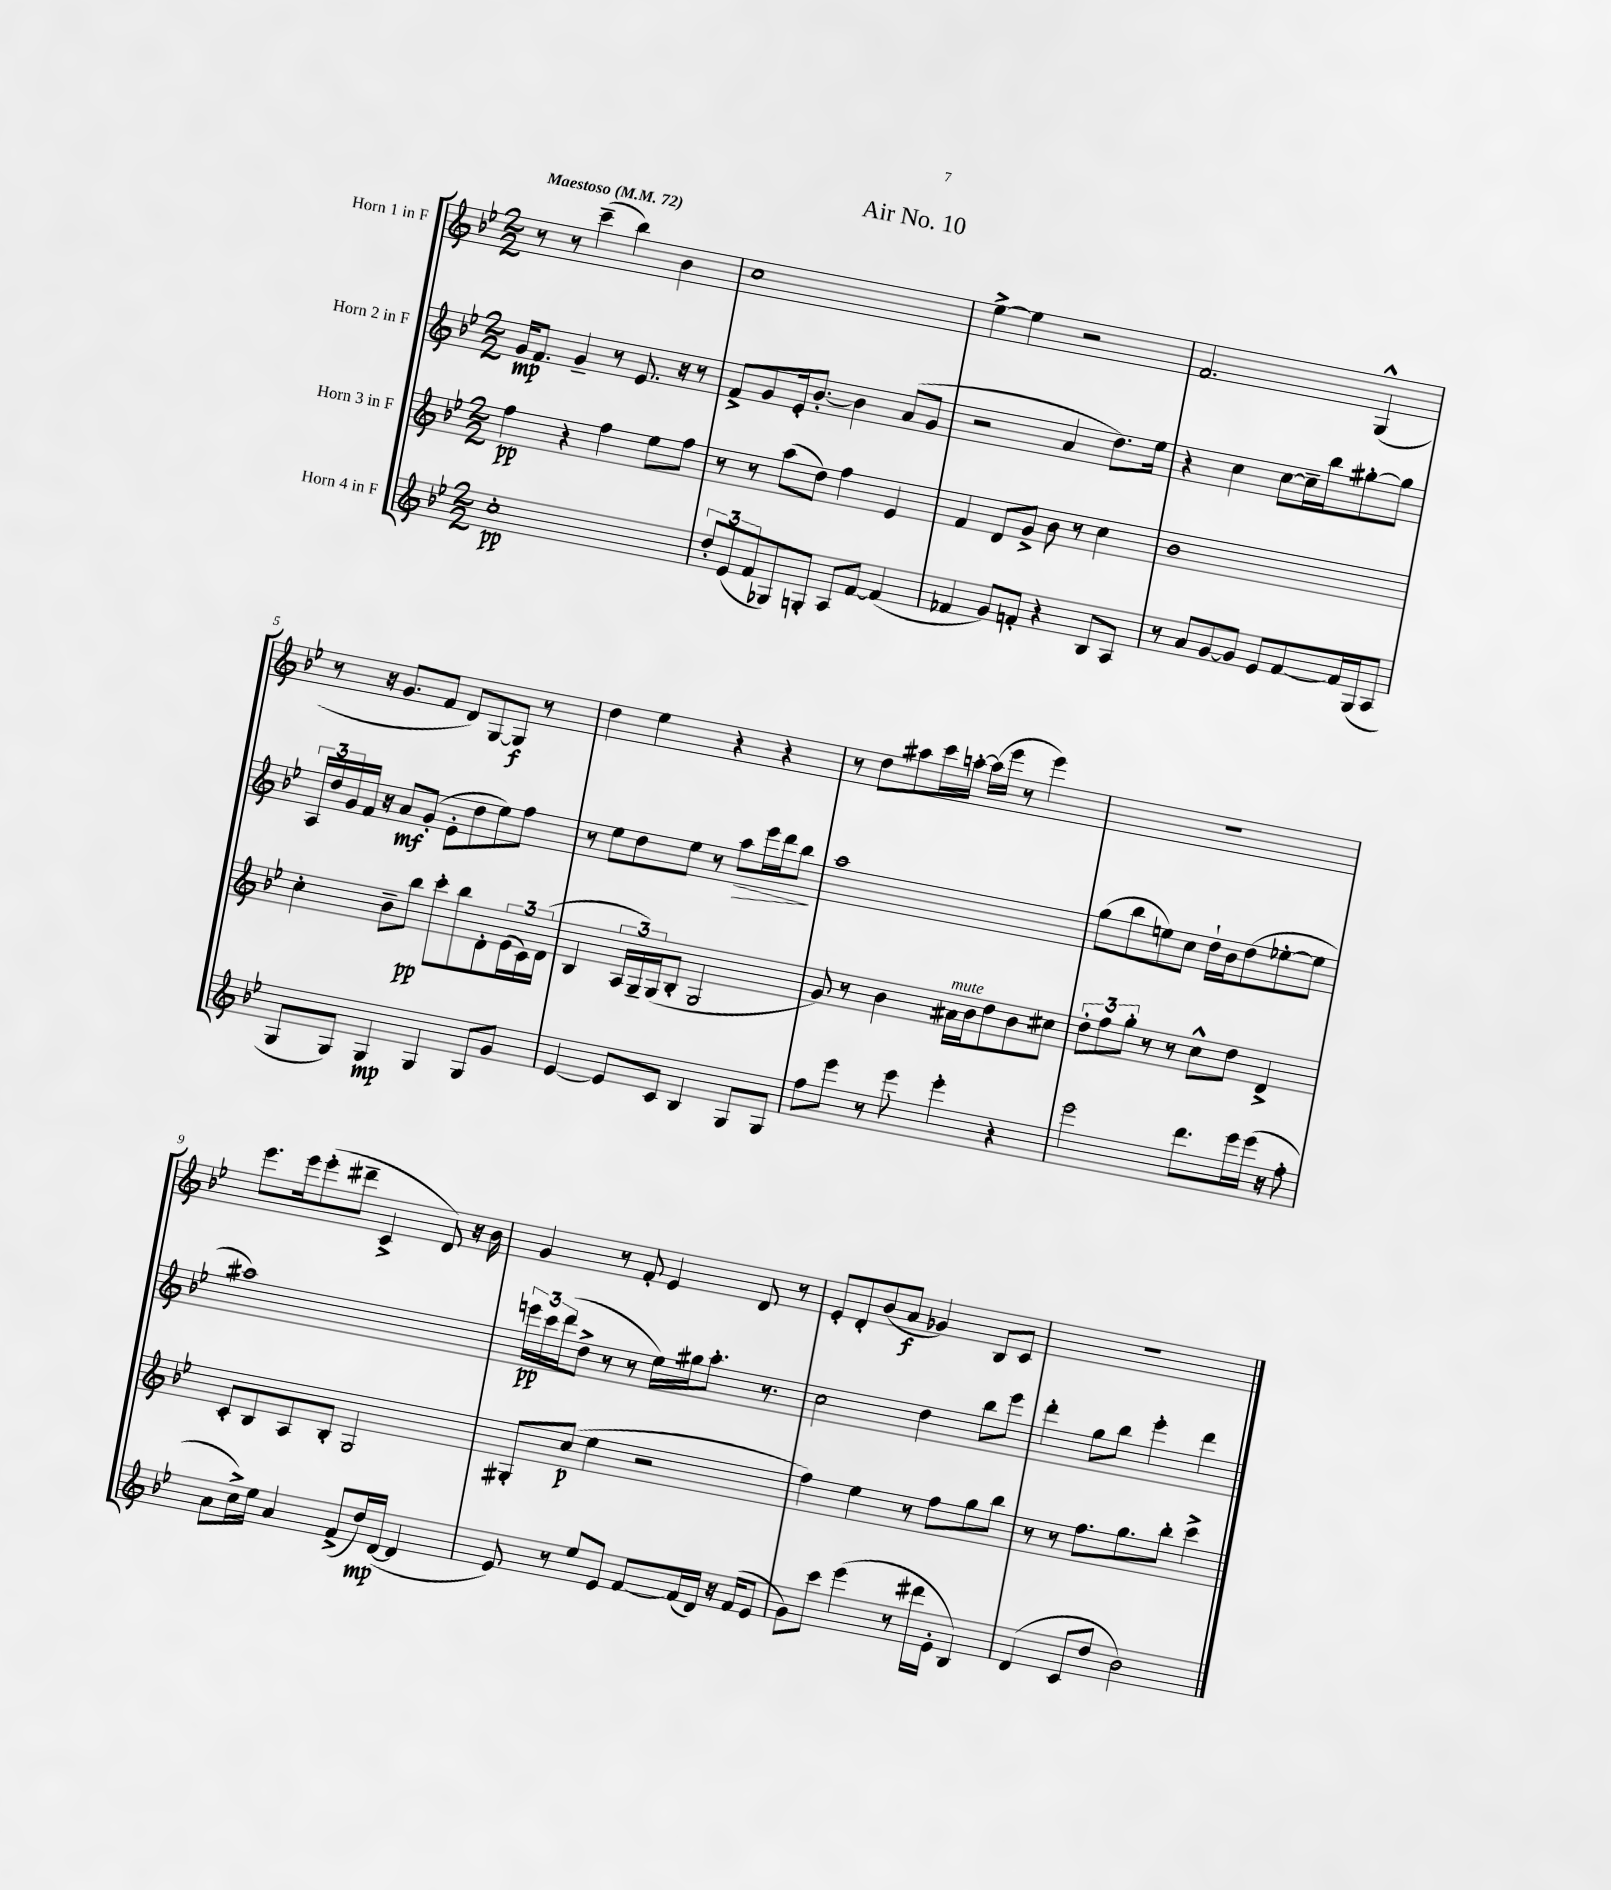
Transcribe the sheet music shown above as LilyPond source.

\header { title = "Air No. 10" }
<<
\new StaffGroup <<
\new Staff = "s0" \with { instrumentName = "Horn 1 in F" } {
    \clef treble \key bes \major \numericTimeSignature \time 2/2 \tempo "Maestoso" 4 = 72
    r8 r8 c'''4--( bes''4) bes'4 |
    c''1 |
    ees''4~-> ees''4 r2 |
    f'2. g4-^( |
    r8 r16 g'8. f'8 d'8) g8~ g8\f r8 |
    d''4 ees''4 r4 r4 |
    r8 d''8 ais''8 c'''16 a''16~-. a''16( ees'''16 r8 ees'''4) |
    r1 |
    ees'''8. ees'''16 ees'''8-.( dis'''8-- c'4-> d'8) r16 bes'16 |
    g'4 r8 f'8-. ees'4 d'8 r8 |
    ees'8-. d'8-. bes'8( a'8\f ges'4) bes8 c'8 |
    R1 \bar "|." |
}
\new Staff = "s1" \with { instrumentName = "Horn 2 in F" } {
    \clef treble \key bes \major \numericTimeSignature \time 2/2
    g'16\mp f'8. g'4-- r8 ees'8. r16 r8 |
    f'8-> g'8 ees'16-. bes'8.~-. bes'4 a'8( g'8 |
    r2 a'4 d''8.) ees''16 |
    r4 c''4 c''8~ c''16-- bes''16 gis''8~-. gis''8 |
    \tuplet 3/2 { a16 d''16 g'16 } f'16 r16 a'8\mf g'8-.( ees'8-. d''8 ees''8) f''8 |
    r8 ees''8 d''8 ees''8 r8 a''8\> ees'''16 d'''16 bes''8\! |
    a''1 |
    g''8( bes''8 e''8) c''8 d''16-! bes'16 d''8( ees''8~-. ees''8 |
    ais''1) |
    \tuplet 3/2 { e'''16\pp c'''16 d'''16( } d''8-> r8 r8 ees''16) gis''16 a''8.-. r8. |
    c''2 d''4 bes''8 ees'''8 |
    d'''4-. g''8 bes''8 ees'''4-. d'''4 \bar "|." |
}
\new Staff = "s2" \with { instrumentName = "Horn 3 in F" } {
    \clef treble \key bes \major \numericTimeSignature \time 2/2
    f''4\pp r4 f''4 ees''8 f''8 |
    r8 r8 a''8( d''8) f''4 ees'4 |
    f'4 d'8 g'8-> bes'8 r8 c''4 |
    bes'1 |
    c''4-. bes'8-- bes''8\pp c'''8-. bes''8 d'8-. \tuplet 3/2 { ees'16( c'16) d'16( } |
    bes4 \tuplet 3/2 { a16 g16--) g16( } bes8-. g2 |
    g'8) r8 bes'4 ais'16^\markup { \italic "mute" } bes'16 d''8 bes'8 cis''8 |
    \tuplet 3/2 { d''8-. f''8 g''8-. } r8 r8 c''8-^ d''8 d'4-> |
    c'8-. bes8 a8 bes8-. g2 |
    gis8-. c''8\p( ees''4 r2 |
    f''4) ees''4 r8 f''8 g''8 bes''8 |
    r8 r8 f''8. g''8. bes''8-. c'''4-> \bar "|." |
}
\new Staff = "s3" \with { instrumentName = "Horn 4 in F" } {
    \clef treble \key bes \major \numericTimeSignature \time 2/2
    c''1-.\pp |
    \tuplet 3/2 { d''8-. ees'8( f'8 } ges8) g8-. a8 f'8~ f'4( |
    fes'4 g'8) f'8-. r4 bes8 a8 |
    r8 a'8 g'8~ g'8 ees'8 f'8~ f'16 g16( a8 |
    g8 g8) g4\mp g4 g8 g'8 |
    ees'4~ ees'8 c'8 bes4 g8 g8 |
    f''8 ees'''8 r8 ees'''8 ees'''4-. r4 |
    ees'''2 d'''8. ees'''16 ees'''16( r16 f''8-. |
    a'8 c''16->) ees''16 a'4 f'8->( d''16\mp) d'16~( d'4 |
    ees'8) r8 ees''8 ees'8 f'8~ f'16( d'16) r16 f'16( ees'8 |
    g'8) c'''8 ees'''4( r8 dis'''16 ees'16-. bes4) |
    d'4( c'8 d''8 bes'2) \bar "|." |
}
>>
>>
